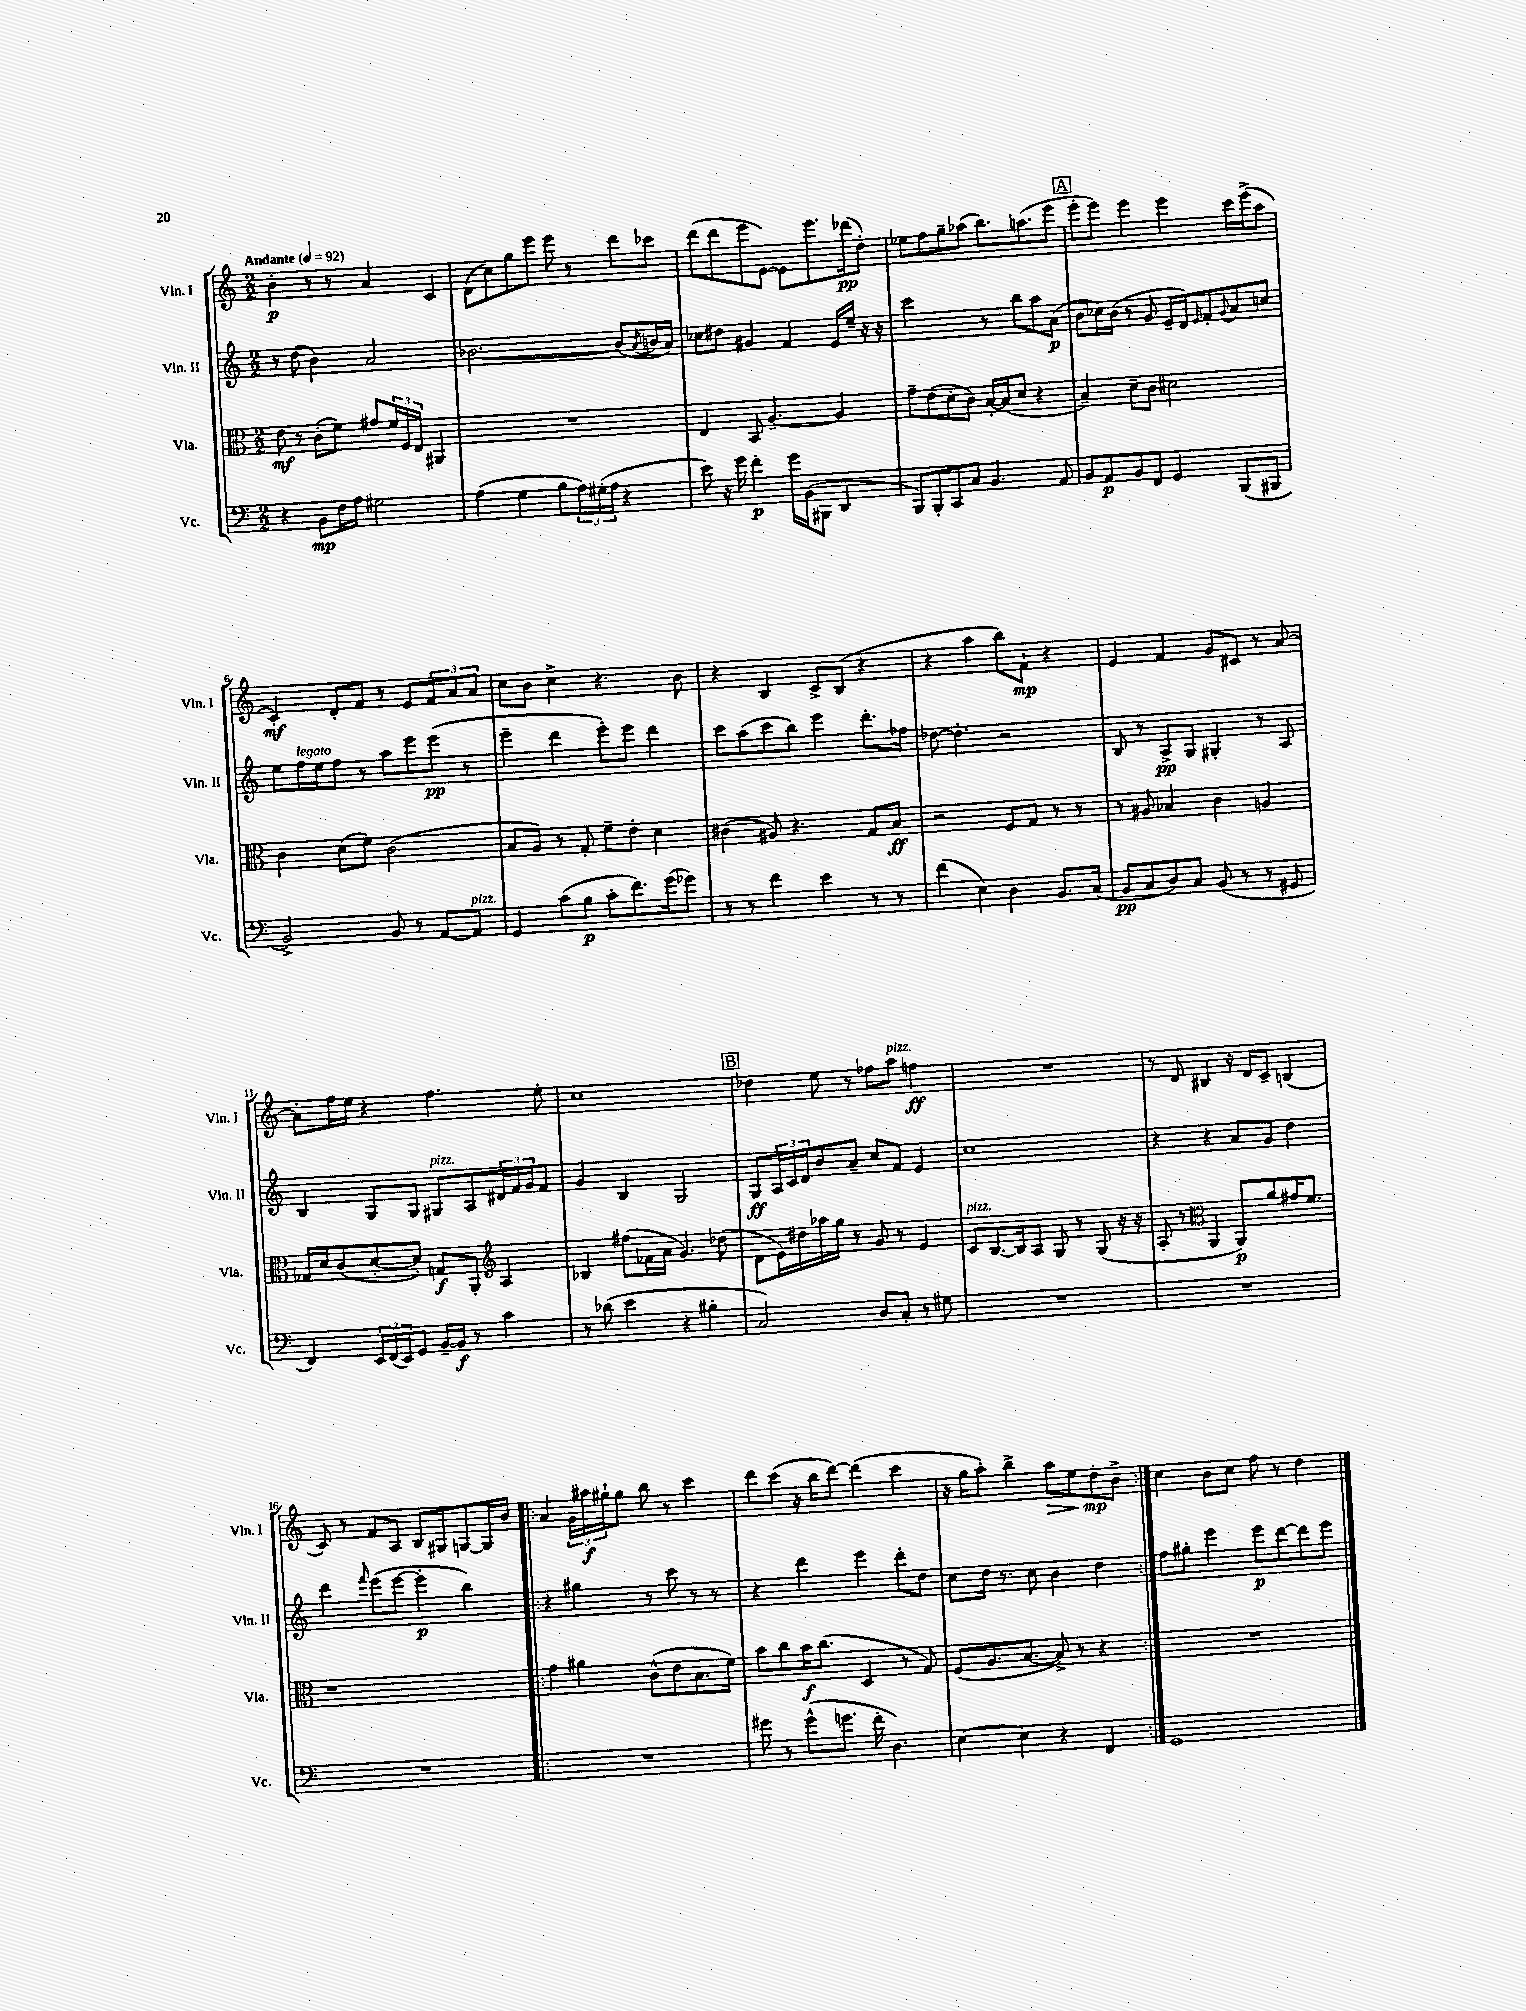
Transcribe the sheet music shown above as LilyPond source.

<<
\new StaffGroup <<
\new Staff = "s0" \with { instrumentName = "Vln. I" shortInstrumentName = "Vln. I" } {
    \clef treble \key c \major \numericTimeSignature \time 2/2 \tempo "Andante" 4 = 92
    b'4-.\p r8 r8 a'4 c'4 |
    d'8( c''8) g''8 e'''8 e'''8 r8 d'''8 ces'''8 |
    d'''8( d'''8 e'''8 e'8~) e'8 e'''8. des'''16\pp( d''8-.) |
    ees''8 f''8 g''8-- aes''8( b''8.) a''8.( e'''8 |
    \mark \markup { \box "A" } e'''8-. e'''8) e'''4 e'''4 c'''16 e'''16->( a''8 |
    c'4-.\mf) d'8-. f'8 r8 e'8 \tuplet 3/2 { f'8 a'8 a'8 } |
    c''8 b'8 c''4-> r4. b'8 |
    r4 b4 c'8-> b8( r4 |
    r4 a''4 b''8) f'8-!\mp r4 |
    e'4 f'4 g'8 cis'8 r8 a'8~ |
    a'8-. f''16 e''16 r4 f''4. e''8-. |
    c''1 |
    \mark \markup { \box "B" } des''4 e''8 r8 fes''8 a''8^\markup { \italic "pizz." } f''4\ff |
    R1 |
    r8 d'8 bis4 r16 d'16 c'8-- b4( |
    c'8) r8 f'8 a8 b8 gis8 g8~ g16 b'16 |
    \repeat volta 2 { a'4 \tuplet 3/2 { g'16 ais''16\f gis''16-! } gis''8 b''8 r8 c'''4 |
    d'''8 c'''8( r16 b''16 d'''8~) d'''4( c'''4 |
    r16 g''16 a''8-.) b''4-> a''8\> e''8 d''8-.\mp\! b'8-> | }
    c''4 b'8 c''8 f''8 r8 d''4 \bar "|." |
}
\new Staff = "s1" \with { instrumentName = "Vln. II" shortInstrumentName = "Vln. II" } {
    \clef treble \key c \major \numericTimeSignature \time 2/2
    r8 d''8( b'4) a'2 |
    bes'2.~ bes'8( \acciaccatura { a'8 } b'16 a'16) |
    ces''8 dis''8 gis'4 f'4 e'16 e''16-- r16 r16 |
    c'''2 r8 b''8 a''8 a'8\p( |
    \mark \markup { \box "A" } b'8 ces''16) b'16( r8 g'8 e'16-- d'16) \grace { e'16 } f'8-. \appoggiatura { g'8 } a'8 c''8 |
    e''8 f''16^\markup { \italic "legato" } e''16 f''8 r8 a''8 e'''8 e'''8\pp( r8 |
    e'''4-- d'''4 e'''8-.) e'''8 d'''4 |
    c'''8 a''8( c'''8 b''8) e'''4 d'''8.-. fes''16 |
    des''8~ des''4.-. r2 |
    b8 r8 a8->\pp g8 gis4-. r8 a8 |
    b4 g8 g8 gis8^\markup { \italic "pizz." } a8 \tuplet 3/2 { dis'16 f'16 g'16 } f'8 |
    g'4 b4 g2 |
    \mark \markup { \box "B" } g8\ff \tuplet 3/2 { a16 c'16 d'16 } b'8 a'8-- c''8 f'8 e'4 |
    c''1 |
    r4 r4 a'8 g'8 d''4 |
    d'''4 \grace { f'''16 } e'''8( e'''8~ e'''4-.\p b''4) |
    \repeat volta 2 { r4 gis''4 r8 c'''8 r8 r8 |
    r4 d'''4 e'''4 d'''8-. d''8 |
    c''8 d''16 r8. c''8 b'4 d''4 | }
    f''8 gis''8-. e'''4 e'''8\p d'''8~ d'''8 e'''8 \bar "|." |
}
\new Staff = "s2" \with { instrumentName = "Vla." shortInstrumentName = "Vla." } {
    \clef alto \key c \major \numericTimeSignature \time 2/2
    e'8\mf r8 c'8-.( f'8) gis'8 \tuplet 3/2 { f'16 f16 e16 } ais,4 |
    R1 |
    e4 b,8 a4.~-- a4 |
    g'8-- e'8( d'8-. c'8) b16~-. b16( d'8 r4 |
    \mark \markup { \box "A" } b4--) d'8-- c'8 dis'2 |
    c'4 d'8( f'8) c'2( |
    b8 a8) r8 g8-. f'8-- e'8-. d'4 |
    cis'4( ais8) r4. g8 b8\ff |
    r2 f8 g8 r8 r8 |
    r8 ais8 bes4 c'4 a4 |
    ges16 d'16 c'8( d'8~-. d'8-.) g8\f a,8-. \clef treble a4 |
    bes4 fis''8( fes'16 a'16 g'4.) des''8( |
    \mark \markup { \box "B" } d'8 e'16) dis''16 aes''16 g''16 r8 g'8 r8 e'4 |
    c'8^\markup { \italic "pizz." } b8.~ b16 a8 g8 r8 g8( r16 r16 |
    a8-. r8 \clef alto a,4 a,8\p) a'8 gis'16 f'8. |
    r1 |
    \repeat volta 2 { g'4 ais'4 c'8-^( e'8 b8. f'16) |
    b'8 c''8 b'16\f c''8.( d4 r8 g8) |
    f8( a8. b8.~ b8->) r8 r4 | }
    R1 \bar "|." |
}
\new Staff = "s3" \with { instrumentName = "Vc." shortInstrumentName = "Vc." } {
    \clef bass \key c \major \numericTimeSignature \time 2/2
    r4 b,8\mp f16 a16 gis2 |
    a4( g4 b8 \tuplet 3/2 { a16) gis16-.( a16 } r4 |
    e'8) r16 g'16 f'4-.\p g'16 b,16( bis,,8 d,4 |
    b,,8) b,,8-. c,8 c8 b,4. a,8 |
    \mark \markup { \box "A" } b,8 a,8\p b,8 f,8 g,4 b,,8( bis,,8 |
    b,2->) b,8 r8 a,8~ a,8^\markup { \italic "pizz." } |
    g,4 c'8( b8\p c'8-. f'8.) g'16( ges'8) |
    r8 r8 f'4 e'4 r8 r8 |
    f'4( e4) d4 b,8. c16( |
    b,8\pp c8 d8) c8 b,8( r8 r8 gis,8 |
    f,4) \tuplet 3/2 { e,16 f,16( e,16) } g,8 b,16~-- b,16\f r8 c'4 |
    r8 des'8( e'4 r4 bis4-. |
    \mark \markup { \box "B" } c2) d8 c8-. r8 gis8 |
    R1 |
    R1 |
    R1 |
    \repeat volta 2 { R1 |
    gis'8 r8 gis'8-^( g'8. f'16-. d4.) |
    e4~ e4 r4 f,4 | }
    g,1 \bar "|." |
}
>>
>>
